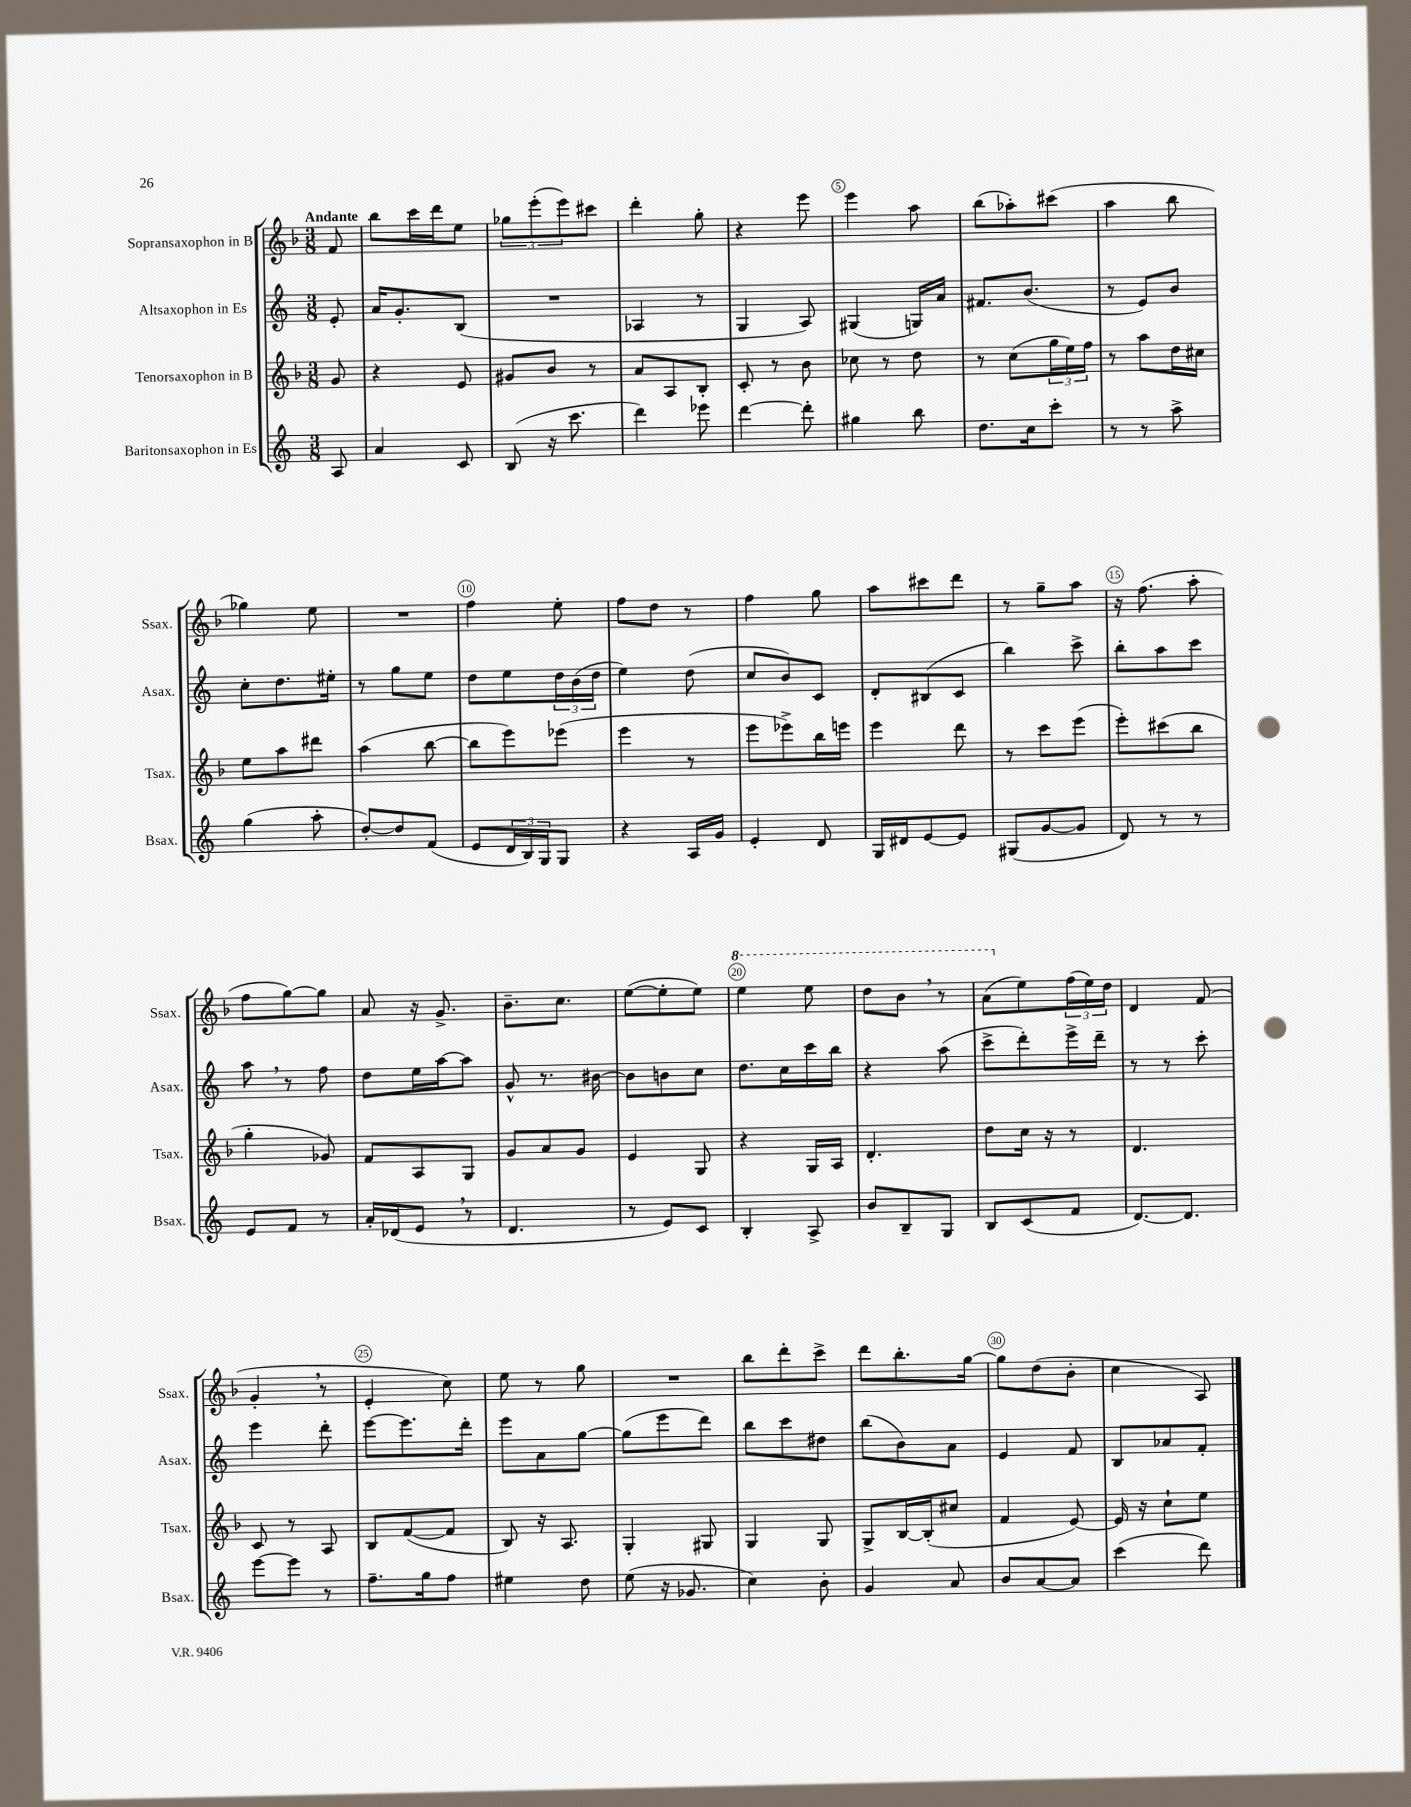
<<
\new StaffGroup <<
\new Staff = "s0" \with { instrumentName = "Sopransaxophon in B" shortInstrumentName = "Ssax." } {
    \clef treble \key f \major \numericTimeSignature \time 3/8 \partial 8 \tempo "Andante"
    f'8 |
    bes''8 c'''16 d'''16 e''8 |
    \tuplet 3/2 { ges''8 e'''8-.( e'''8) } cis'''8 |
    d'''4-. g''8-. |
    r4 e'''8 |
    e'''4 a''8 |
    bes''8( aes''8-.) cis'''8( |
    a''4 bes''8 |
    ges''4) e''8 |
    R4. |
    f''4 e''8-. |
    f''8 d''8 r8 |
    f''4 g''8 |
    a''8 cis'''8 d'''8 |
    r8 g''8-- a''8 |
    r16 f''8.( a''8-. |
    f''8 g''8~) g''8 |
    a'8 r16 g'8.-> |
    bes'8.-- c''8. |
    e''8~( e''8-. e''8) |
    \ottava #1 e'''4 e'''8 |
    d'''8 bes''8 \breathe r8 |
    a''8( \ottava #0 e''8) \tuplet 3/2 { f''16( e''16) d''16 } |
    d'4 f'8( |
    g'4-. \breathe r8 |
    e'4-. c''8) |
    e''8 r8 g''8 |
    R4. |
    bes''8 d'''8-. c'''8-> |
    d'''8 bes''8.-. g''16~ |
    g''8 d''8( bes'8-. |
    c''4 a8) \bar "|." |
}
\new Staff = "s1" \with { instrumentName = "Altsaxophon in Es" shortInstrumentName = "Asax." } {
    \clef treble \key c \major \numericTimeSignature \time 3/8 \partial 8
    e'8-. |
    a'16 g'8.-. b8( |
    R4. |
    aes4 r8 |
    g4 a8) |
    gis4( g16) a'16 |
    fis'8. b'8.( |
    r8 e'8) b'8 |
    c''8-. d''8. eis''16-. |
    r8 g''8 e''8 |
    d''8 e''8 \tuplet 3/2 { d''16 b'16( d''16 } |
    e''4) d''8( |
    c''8 b'8) c'8 |
    d'8-. bis8( c'8 |
    b''4) c'''8-> |
    b''8-. a''8 c'''8 |
    a''8 \breathe r8 f''8 |
    d''8 e''16 a''16~ a''8 |
    g'8-^ r8. bis'16~ |
    bis'8 b'8 c''8 |
    d''8. c''16 c'''16 b''16 |
    r4 a''8( |
    c'''8-> d'''8-.) e'''16-> d'''16-- |
    r8 r8 c'''8-. |
    e'''4 d'''8-. |
    e'''8~ e'''8. d'''16-. |
    e'''8 a'8 g''8~ |
    g''8( e'''8 d'''8) |
    b''8 c'''8 dis''8 |
    b''8( b'8) a'8 |
    e'4 f'8 |
    b8 aes'8 f'8-. \bar "|." |
}
\new Staff = "s2" \with { instrumentName = "Tenorsaxophon in B" shortInstrumentName = "Tsax." } {
    \clef treble \key f \major \numericTimeSignature \time 3/8 \partial 8
    g'8 |
    r4 e'8 |
    gis'8 bes'8 r8 |
    a'8 a8 bes8-. |
    c'8-. r8 bes'8 |
    ces''8 r8 d''8 |
    r8 c''8( \tuplet 3/2 { g''16 e''16) f''16 } |
    r8 a''8 d''16 cis''16 |
    e''8 a''8 dis'''8 |
    a''4( bes''8~ |
    bes''8 e'''8) ees'''8( |
    e'''4 r8 |
    e'''8 ees'''8->) bes''16 e'''16 |
    e'''4 d'''8 |
    r8 c'''8 e'''8( |
    e'''8-.) cis'''8( bes''8 |
    g''4-. ges'8) |
    f'8 a8 g8 |
    g'8 a'8 g'8 |
    e'4 g8 |
    r4 g16 a16 |
    d'4.-. |
    d''8 c''16 r16 r8 |
    d'4. |
    c'8 r8 a8 |
    bes8 f'8~( f'8 |
    bes8) r16 a8. |
    g4-. gis8 |
    g4 g8 |
    g8-> bes16~ bes16-.( cis''8 |
    f'4 e'8~) |
    e'16 r16 c''8-! e''8 \bar "|." |
}
\new Staff = "s3" \with { instrumentName = "Baritonsaxophon in Es" shortInstrumentName = "Bsax." } {
    \clef treble \key c \major \numericTimeSignature \time 3/8 \partial 8
    a8 |
    a'4 c'8 |
    b8( r16 c'''8. |
    d'''4) ees'''8 |
    d'''4~ d'''8-. |
    gis''4 b''8 |
    d''8. c''16 c'''8-. |
    r8 r8 a''8-> |
    g''4( a''8-. |
    d''8~-.) d''8 f'8( |
    e'8 \tuplet 3/2 { d'16 b16) g16 } g8 |
    r4 a16 g'16 |
    e'4-. d'8 |
    g16 dis'16 e'8~ e'8 |
    gis8( g'8~ g'8 |
    d'8) r8 r8 |
    e'8 f'8 r8 |
    a'16-. des'16( e'8 \breathe r8 |
    d'4. |
    r8 e'8) c'8 |
    b4-. a8-> |
    b'8 b8-- g8 |
    b8 c'8( f'8 |
    d'8.~) d'8. |
    e'''8~ e'''8 r8 |
    f''8.-- g''16 f''8 |
    eis''4 d''8 |
    e''8( r16 ges'8. |
    c''4) b'8-. |
    g'4 a'8 |
    b'8 a'8~ a'8 |
    c'''4( d'''8) \bar "|." |
}
>>
>>
\layout { \context { \Score \override BarNumber.break-visibility = ##(#f #t #t) barNumberVisibility = #(every-nth-bar-number-visible 5) \override BarNumber.stencil = #(make-stencil-circler 0.1 0.3 ly:text-interface::print) } }
